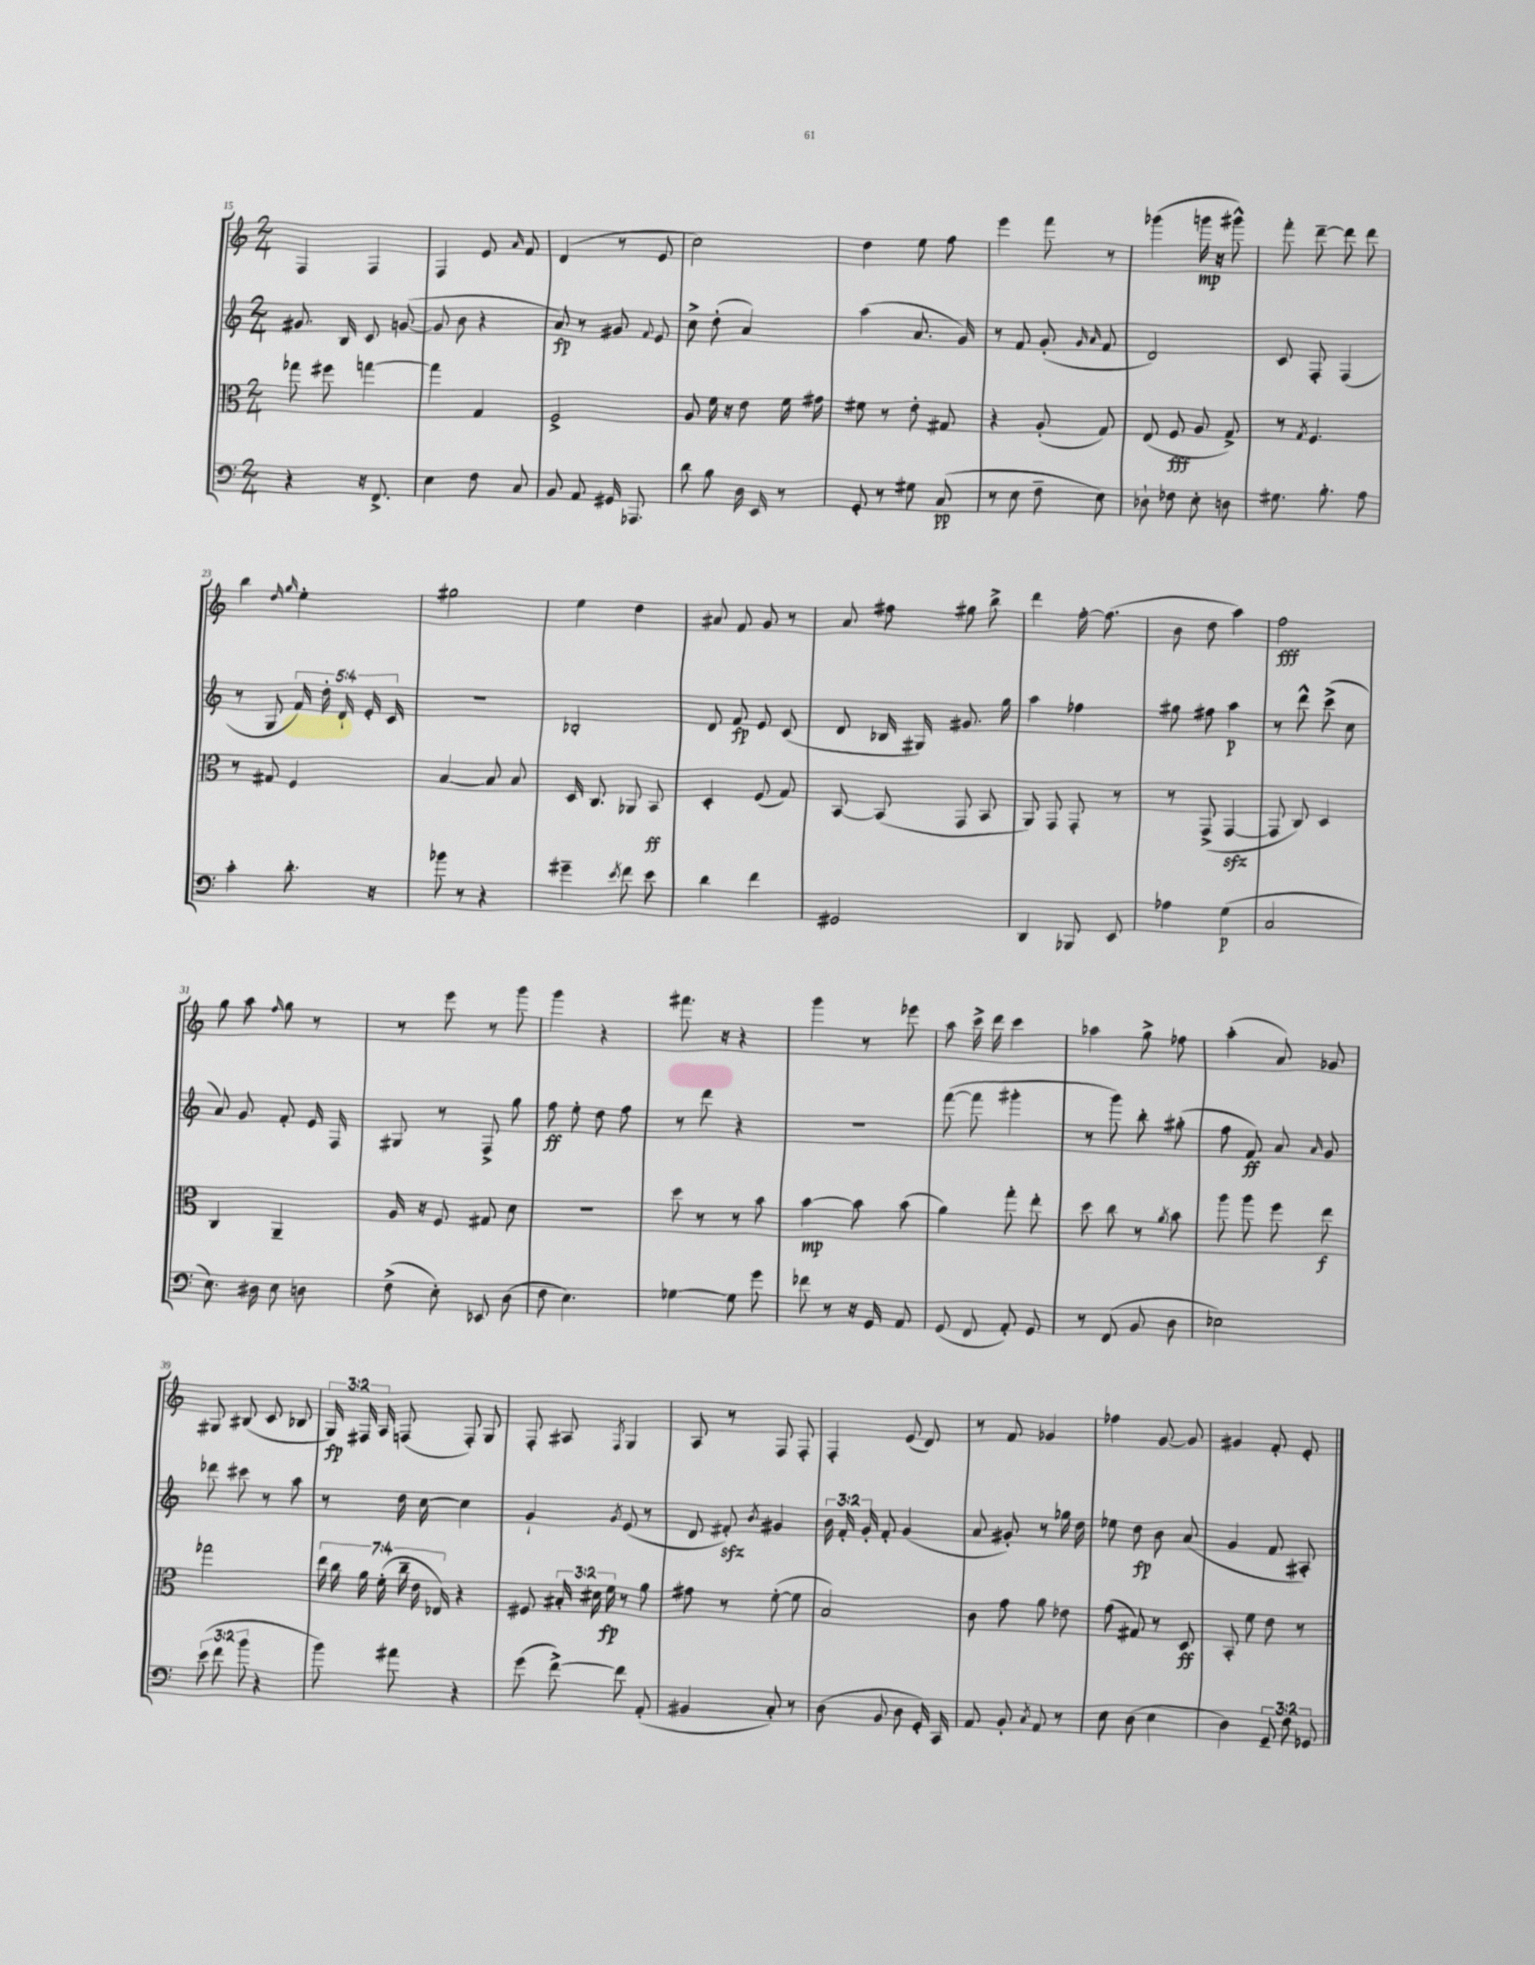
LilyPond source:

<<
\new StaffGroup <<
\new Staff = "s0" {
    \clef treble \key c \major \numericTimeSignature \time 2/4 \override Staff.TupletNumber.text = #tuplet-number::calc-fraction-text
    \autoBeamOff f4 f4 |
    f4 e'8 \grace { a'16 } f'8 |
    d'4( r8 e'8 |
    c''2) |
    d''4 e''8 f''8 |
    e'''4 f'''8 r8 |
    ges'''4( g'''16\mp r16 gis'''8-^) |
    f'''8-. d'''8~-- d'''8 d'''8 |
    b''4 \grace { d''16 g''16 } e''4-. |
    gis''2 |
    e''4 d''4 |
    ais'8 f'8 g'8 r8 |
    a'8 fis''8 gis''8 b''8-> |
    d'''4 f''16~-. f''8.( |
    b'8 d''8 a''4) |
    f''2\fff |
    g''8 a''8 \grace { f''16 } g''8 r8 |
    r8 e'''8 r8 g'''8 |
    g'''4 r4 |
    fis'''8. r16 r4 |
    g'''4 r8 ees'''8 |
    a''8 c'''16-> d'''16 c'''4 |
    aes''4 g''8-> fes''8 |
    a''4-.( a'8) ges'8 |
    gis8 bis8( c'8 bes8 |
    \tuplet 3/2 { g16\fp) fis16 a16 } f8( f8-.) g8 |
    f8-. ais8 \acciaccatura { f8 } g4 |
    a8 r8 f8 f8-. |
    f4-. e'8( d'8) |
    r8 f'8 ges'4 |
    fes''4 g'8~ g'8 |
    gis'4 f'8-. e'8-. \bar "|." |
}
\new Staff = "s1" {
    \clef treble \key c \major \numericTimeSignature \time 2/4 \override Staff.TupletNumber.text = #tuplet-number::calc-fraction-text
    \autoBeamOff gis'8. b16 c'8 g'8~( |
    g'8 b'8 r4 |
    a'8\fp) r8 gis'8 \appoggiatura { f'8 } e'8 |
    c''8-> d''8-.( a'4) |
    a''4( a'8. g'16) |
    r8 f'8 g'8-.( \grace { g'16 a'16 } f'8 |
    d'2) |
    c'8 f8-. f4( |
    r8 g8 \tuplet 5/4 { f'16) d''16-. d'16-! e'16-. c'16 } |
    r2 |
    bes2-. |
    d'8 f'8\fp e'8 c'8( |
    d'8 bes16 gis16) gis'8. g''16 |
    a''4 fes''4 |
    gis''8 fis''8 a''4\p |
    r8 d'''8-^ c'''8->( c''8 |
    a'8) g'8 f'8-. e'16 f16 |
    gis8 r8 f8-> g''8 |
    f''8\ff e''8-. d''8 f''8 |
    r8 d'''8 r4 |
    r2 |
    f'''8~( f'''8 gis'''4-. |
    r8 g'''8) b''8-. gis''8-.( |
    f''8 f'8\ff) a'8 \grace { a'16 } g'8 |
    des'''8 cis'''8 r8 a''8 |
    r8 d''16 c''16~ c''4 |
    g'4-! \acciaccatura { g'8 } e'8( r8 |
    d'8 fis'8-.\sfz) \acciaccatura { b'8 } gis'4 |
    \tuplet 3/2 { b'16 f'16-. g'16-. } f'8-. g'4( |
    a'8 gis'8-.) r8 ges''16 d''16 |
    ees''8 d''8\fp b'8 a'8( |
    g'4 f'8 ais8-.) \bar "|." |
}
\new Staff = "s2" {
    \clef alto \key c \major \numericTimeSignature \time 2/4 \override Staff.TupletNumber.text = #tuplet-number::calc-fraction-text
    \autoBeamOff ges''8 fis''8 g''4~ |
    g''4 g4 |
    f2-> |
    a8 f'16 r16 e'8 f'16 gis'16 |
    fis'8 r8 e'8-. gis8 |
    r4 a8-.( g8) |
    e8( f8\fff a8 g8->) |
    r8 \acciaccatura { g8 } f4. |
    r8 gis8 f4 |
    b4~ b8 b8 |
    d16 c8. aes,8 b,8\ff |
    d4-. f8( g8) |
    b,8~ b,8( g,8 b,8 |
    a,8) g,8 g,8-. r8 |
    r8 g,8->( g,4~\sfz |
    g,8 c8) d4 |
    c4 a,4-- |
    a16 r16 f8 gis8 d'8 |
    R2 |
    d''8 r8 r8 b'8 |
    b'4~\mp b'8 b'8( |
    a'4) g''8-. e''8-. |
    d''8 c''8 r8 \acciaccatura { a'8 } b'8 |
    a''8 a''8 f''8 e''8\f |
    ges''2 |
    \tuplet 7/4 { e''16 c''16 a'16 f'16-.( c''16-- e'16 ees16) } r4 |
    fis8 \tuplet 3/2 { bis16-. dis'16 f'16\fp } r8 a'8 |
    gis'8 r8 f'8~-.( f'8 |
    b2) |
    c'8 g'8 a'8 ees'8 |
    g'8( gis8) r8 d8\ff |
    b,8-. f'8 e'8 r8 \bar "|." |
}
\new Staff = "s3" {
    \clef bass \key c \major \numericTimeSignature \time 2/4 \override Staff.TupletNumber.text = #tuplet-number::calc-fraction-text
    \autoBeamOff r4 r16 f,8.-> |
    e4 f8 c8 |
    b,8 a,8 gis,16 aes,,8. |
    d'8 b8 d16 e,16 r8 |
    g,8-. r8 gis8 c8\pp( |
    r8 e8 f8-- e8) |
    des8-! fes8 e8-. d8 |
    gis8. b8.-. a8 |
    c'4-. d'8.-. r16 |
    bes'8 r8 r4 |
    gis'4-- \acciaccatura { e'8 } f'8 e'8 |
    d'4 f'4 |
    gis,2 |
    d,4 bes,,8 e,8 |
    aes4 g4\p( |
    c2 |
    e8.) dis16 e8 d8 |
    f8->( e8-.) ees,8 d8( |
    f8 e4.) |
    ges4~ ges8 g'8 |
    fes'8 r8 r16 g,16 a,8 |
    g,8( f,8 a,8-.) g,8 |
    r8 f,8( b,8 d8 |
    ees2) |
    \tuplet 3/2 { e'8( f'8 b'8 } r4 |
    b'8) ais'8 r4 |
    g'8( f'8~->) f'8 a,8-.( |
    bis,4 c8-.) r8 |
    d8( b,8 d8 g,16-.) c,16 |
    a,8 b,8-. \acciaccatura { c8 } a,8 r8 |
    e8 d8( e4 |
    d4) \tuplet 3/2 { g,8-- f8 ges,8 } \bar "|." |
}
>>
>>
\layout { \context { \Score currentBarNumber = #15 } }
